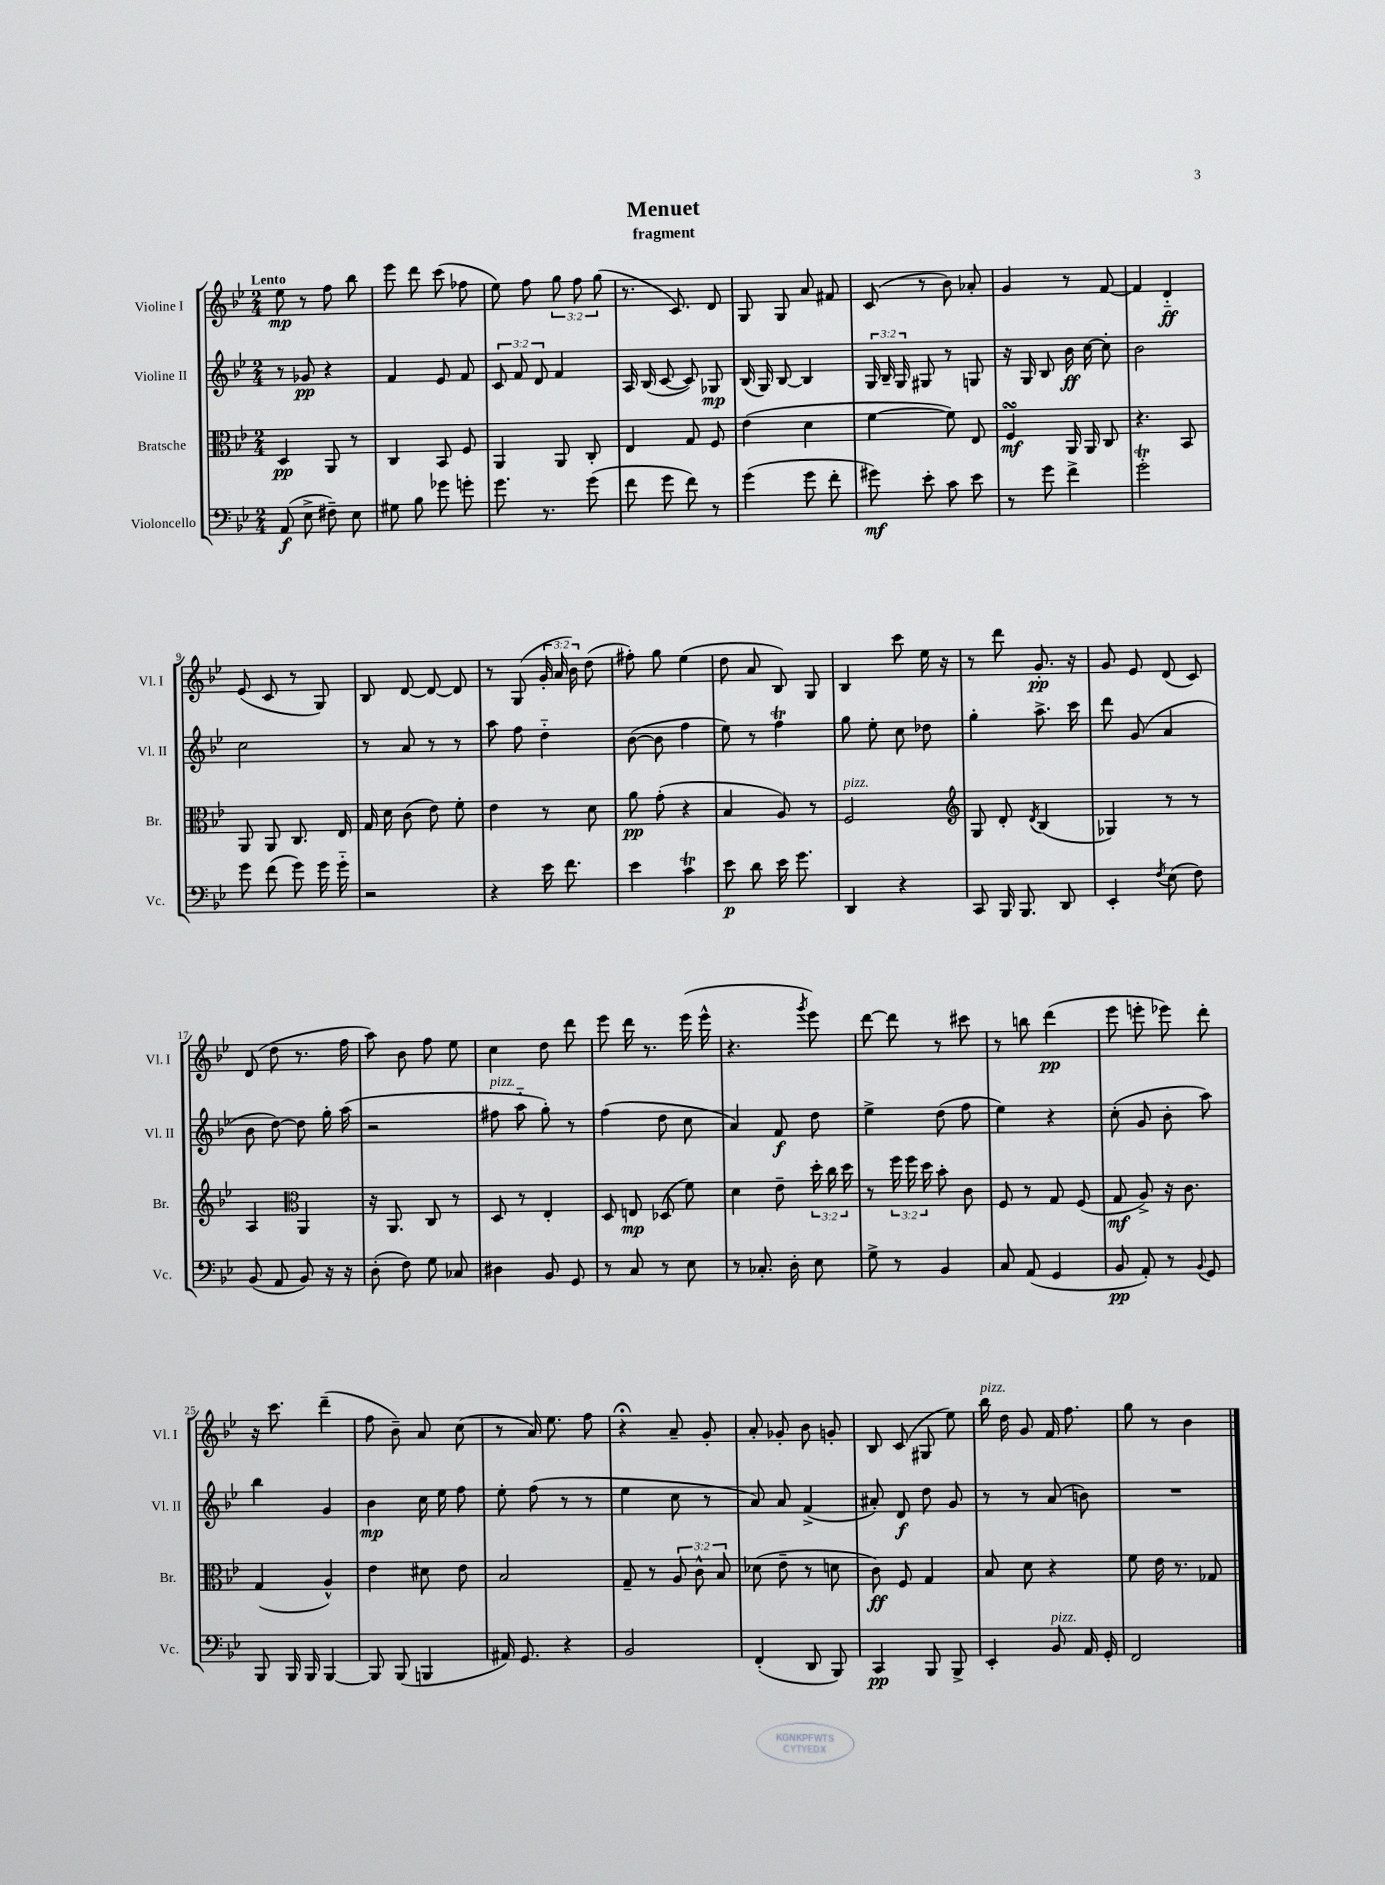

**kern	**kern	**kern	**kern
*staff4	*staff3	*staff2	*staff1
*clefF4	*clefC3	*clefG2	*clefG2
*k[b-e-]	*k[b-e-]	*k[b-e-]	*k[b-e-]
*M2/4	*M2/4	*M2/4	*M2/4
(8AA	4D	8r	8ee-
8E-^	.	8g-	8r
8F#~)	8AA	4r	8ff
8E-	8r	.	8bb-
=	=	=	=
8G#	4C	4f	8eee-
8B-	.	.	8ddd
8g-	8BB-	8e-	(8ccc
8g'	8F	8f	8ff-
=	=	=	=
8.g	4AA	12c	8ee-)
.	.	12f	.
.	.	.	8ff
.	.	12d	.
8.r	.	.	.
.	8AA	4f	12gg
.	.	.	12ff
(8g	8C'	.	.
.	.	.	(12gg
=	=	=	=
8f	4E-	16A	8.r
.	.	(16B-	.
8g	.	[8c	.
.	.	.	8.c)
8f)	8G	8c])	.
8r	8F	8G-	8d
=	=	=	=
(4g	(4e-	(16B-	8G
.	.	16G)	.
.	.	[8B-	8G
8g	4d	4B-]	8a
8f'	.	.	8f#
=	=	=	=
8g#)	[4f	24G	(8c
.	.	24B-~	.
.	.	24G	.
8e-'	.	8G#	8r
8c	8f])	8r	8b-)
8e-	8E-	8G	8a-'
=	=	=	=
8r	4F	16r	4g
.	.	16G	.
8g	.	8B-	.
4f^	16AA	16b-	8r
.	16AA	[16cc	.
.	8C	8cc']	[8f
=	=	=	=
2g'	4.r	2b-	4f]
.	.	.	4d'~
.	8BB-	.	.
=	=	=	=
8g	8AA	2cc	(8e-
(8f	8AA	.	8c
8g)	8.C	.	8r
16g	.	.	8G)
16g'~	16E-	.	.
=	=	=	=
2r	16G	8r	8B-
.	16d	.	.
.	(8c	8a	[8d
.	8e-)	8r	8d_
.	8f'	8r	8d]
=	=	=	=
4r	4e-	8aa	8r
.	.	8ff	(8G
16e-	8r	4dd'~	24g'
.	.	.	24a
8.f	.	.	.
.	.	.	24b-)
.	8d	.	(8dd
=	=	=	=
4e-	8a	([8b-	8ff#')
.	(8g'	8b-]	8gg
4c	4r	4ff	(4ee-
=	=	=	=
8e-	4B-	8ee-)	8dd
8d	.	8r	8a
16e-	8A)	4ff	8B-)
8.g	.	.	.
.	8r	.	8G
=	=	=	=
4DD	2F	8gg	4B-
.	.	8ee-'	.
4r	.	8cc	8ccc
.	.	8dd-	16ee-
.	.	.	16r
=	=	=	=
*	*clefG2	*	*
8CC	8G	4gg'	8r
16BBB-	8d'	.	8ddd
8.BBB-	.	.	.
.	8qd	.	.
.	(4B-	8.aa^	8.g'
8DD	.	.	.
.	.	16ccc	16r
=	=	=	=
4EE-'	4G-)	8ddd	8g
.	.	(8g	8e-
8qF	.	.	.
(8E-	8r	4a	(8d
8F)	8r	.	8c)
=	=	=	=
(8BB-	4A	8b-	(8d
8AA	.	[8dd)	8dd
*	*clefC3	*	*
8BB-)	4AA	8dd]	8.r
16r	.	16gg'	.
16r	.	(16aa	16ff
=	=	=	=
(8D'	16r	2r	8aa)
.	8.AA	.	.
8F)	.	.	8b-
8G	8C	.	8ff
8C-	8r	.	8ee-
=	=	=	=
4D#	8D	8ff#	4cc
.	8r	8aa'~	.
8BB-	4E-'	8gg')	8dd
8GG	.	8r	8ddd
=	=	=	=
8r	8D	(4ff	8eee-
8C	8E	.	16ddd
.	.	.	8.r
8r	(8D-	8dd	.
8E-	8f)	8cc	(16eee-
.	.	.	16eee-^^
=	=	=	=
8r	4d	4a)	4.r
8.C-'	.	.	.
.	8e-~	8f	.
16D'	.	.	.
.	.	.	8qggg
8E-	24dd'	8dd	8eee-)
.	24cc	.	.
.	24dd	.	.
=	=	=	=
8G^	8r	4ee-^	[8ddd
8r	24ff	.	8ddd]
.	24ff	.	.
.	24dd	.	.
4BB-	8b-'	(8dd	8r
.	8c	8ff	8ccc#
=	=	=	=
8C	8F	4ee-)	8r
(8AA	8r	.	8bb
4GG	8G	4r	(4ddd
.	(8F	.	.
=	=	=	=
8BB-	8G	(8cc'	8eee-
8AA')	8A^)	8g	8eee'
8r	16r	8b-'	8eee-)
.	8.c	.	.
8qqBB-	.	.	.
8GG	.	8aa)	8ddd'
=	=	=	=
8BBB-	(4G	4bb-	16r
.	.	.	8.ccc
16BBB-	.	.	.
16BBB-	.	.	.
[4BBB-	4A^^)	4g	(4ddd~
=	=	=	=
8BBB-]	4e-	4b-	8ff
(8BBB-	.	.	8b-~)
4BBB	8d#	16cc	8a
.	.	16ee-	.
.	8e-	8ff	(8cc
=	=	=	=
16AA#)	2B-	8ee-'	8r
8.GG	.	.	.
.	.	(8ff	16a)
.	.	.	8.ee-
4r	.	8r	.
.	.	8r	8ff
=	=	=	=
2BB-	8G~	4ee-	4r;
.	8r	.	.
.	12A	8cc	8a~
.	12c^^	.	.
.	.	8r	8g'
.	12B-	.	.
=	=	=	=
(4FF'	(8d-	8a)	8a'
.	8e-~	8a	8g-'
8DD	8r	(4f^	8b-
8BBB-)	8d	.	8g'
=	=	=	=
4CC	8c)	8a#')	8B-
.	8F	8d	(8c
8BBB-	4G	8dd	8G#
8BBB-^	.	8g	8ee-)
=	=	=	=
4EE-'	8B-	8r	16bb-
.	.	.	16dd
.	8d	8r	8g
8BB-	4r	(8a	16f
.	.	.	8.ff
16AA	.	8b)	.
16GG'	.	.	.
=	=	=	=
2FF	8f	2r	8gg
.	16e-	.	8r
.	8.r	.	.
.	.	.	4b-
.	8G-	.	.
==	==	==	==
*-	*-	*-	*-
